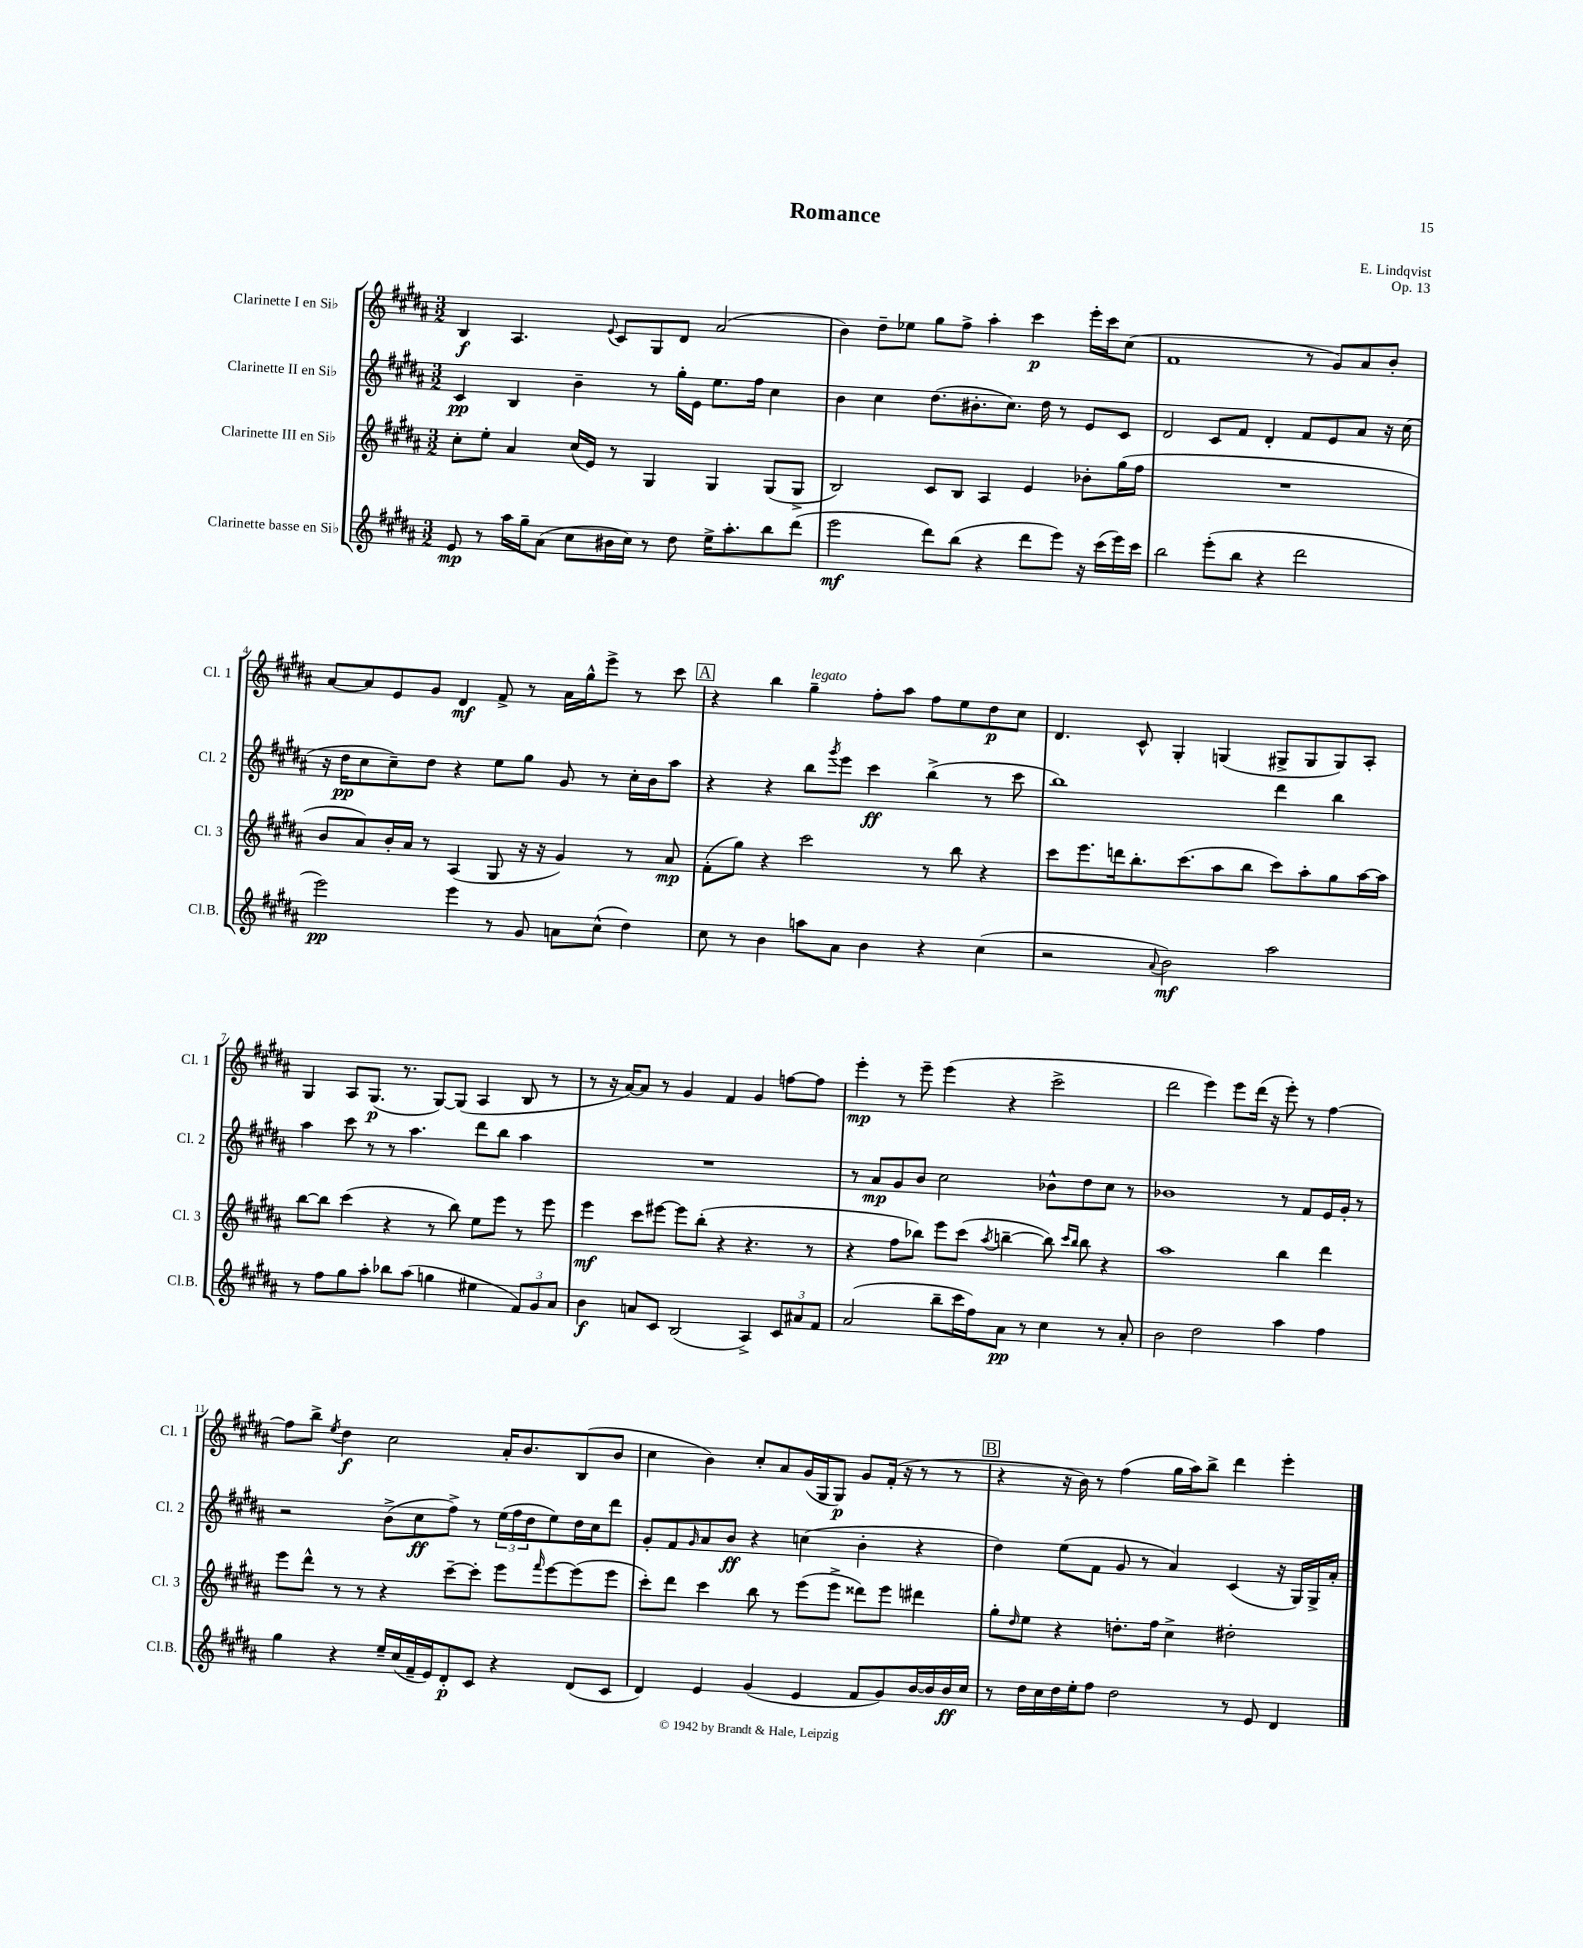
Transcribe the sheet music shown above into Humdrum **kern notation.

**kern	**dynam	**kern	**dynam	**kern	**dynam	**kern	**dynam
*part4	*part4	*part3	*part3	*part2	*part2	*part1	*part1
*staff4	*staff4	*staff3	*staff3	*staff2	*staff2	*staff1	*staff1
*I"Clarinette basse en Si♭	*	*I"Clarinette III en Si♭	*	*I"Clarinette II en Si♭	*	*I"Clarinette I en Si♭	*
*I'Cl.B.	*	*I'Cl. 3	*	*I'Cl. 2	*	*I'Cl. 1	*
*clefG2	*	*clefG2	*	*clefG2	*	*clefG2	*
*k[f#c#g#d#a#]	*	*k[f#c#g#d#a#]	*	*k[f#c#g#d#a#]	*	*k[f#c#g#d#a#]	*
*M3/2	*	*M3/2	*	*M3/2	*	*M3/2	*
=1	=1	=1	=1	=1	=1	=1	=1
8e/	mp	8cc#'\L	.	4c#/	pp	4B/	f
8r	.	8ee'\J	.	.	.	.	.
16aa#\LL	.	4a#/	.	4B/	.	4.A#/	.
16gg#~\J	.	.	.	.	.	.	.
(8a#\J	.	.	.	.	.	.	.
8cc#\L	.	(16cc#/LL	.	4b~\	.	.	.
.	.	16e/JJ)	.	.	.	.	.
.	.	.	.	.	.	8qqe/	.
16b#X\L	.	8r	.	.	.	8c#/L	.
16cc#\JJ)	.	.	.	.	.	.	.
8r	.	4G#/	.	8r	.	8G#/	.
8dd#\	.	.	.	16gg#'\LL	.	8d#/J	.
.	.	.	.	16e\JJ	.	.	.
16ee^\KL	.	4G#/	.	8.ee\L	.	(2a#/	.
8.aa#'\	.	.	.	.	.	.	.
.	.	.	.	16ff#\Jk	.	.	.
8bb\	.	(8G#/L	.	4cc#\	.	.	.
(8ddd#\J	.	8G#^/J	.	.	.	.	.
=2	=2	=2	=2	=2	=2	=2	=2
2eee\	mf	2B/)	.	4b\	.	4b\)	.
.	.	.	.	4cc#\	.	8dd#~\L	.
.	.	.	.	.	.	8ee-X\J	.
8ddd#\L)	.	8c#/L	.	(8.dd#\L	.	8gg#\L	.
(8bb\J	.	8B/J	.	.	.	8ff#^\J	.
.	.	.	.	8.b#X'\	.	.	.
4r	.	4A#/	.	.	.	4aa#'\	.
.	.	.	.	8.cc#\J)	.	.	.
8ddd#\L	.	4e/	.	.	.	4ccc#\	p
.	.	.	.	16dd#\	.	.	.
8eee\J)	.	.	.	8r	.	.	.
16r	.	8b-X'\L	.	8e/L	.	16eee'\LL	.
(16ccc#\LL	.	.	.	.	.	16ccc#\J	.
16eee\)	.	(16gg#\L	.	8c#/J	.	(8cc#\J	.
16ccc#\JJ	.	16ff#\JJ	.	.	.	.	.
=3	=3	=3	=3	=3	=3	=3	=3
2bb\	.	1.r	.	2d#/	.	1f#	.
(8eee'\L	.	.	.	8c#/L	.	.	.
8bb\J	.	.	.	8f#/J	.	.	.
4r	.	.	.	4d#'/	.	.	.
2ddd#\	.	.	.	8f#/L	.	8r	.
.	.	.	.	8e/	.	8g#/L)	.
.	.	.	.	8a#/J	.	8a#/	.
.	.	.	.	16r	.	8b'/J	.
.	.	.	.	(16cc#\	.	.	.
!!LO:LB:g=z
=4	=4	=4	=4	=4	=4	=4	=4
2eee\)	pp	8b/L	.	16r	.	[8a#/L	.
.	.	.	.	16dd#\KL	pp	.	.
.	.	8a#/)	.	8cc#\	.	8a#/]	.
.	.	16b'/L	.	8cc#~\)	.	8e/	.
.	.	16a#/JJ	.	.	.	.	.
.	.	8r	.	8dd#\J	.	8g#/J	.
4eee\	.	(4A#/	.	4r	.	4d#/	mf
8r	.	8G#/	.	8ee\L	.	8f#^/	.
8g#/	.	16r	.	8gg#\J	.	8r	.
.	.	16r	.	.	.	.	.
8an\L	.	4g#/)	.	8g#/	.	16a#\LL	.
.	.	.	.	.	.	16gg#^^\J	.
(8cc#^^\J	.	.	.	8r	.	8eee^\J	.
4dd#\)	.	8r	.	16cc#'\LL	.	8r	.
.	.	.	.	16b\J	.	.	.
.	.	8a#/	mp	8aa#\J	.	8ccc#\	.
!!LO:REH:place=s1:t=A
=5	=5	=5	=5	=5	=5	=5	=5
8cc#\	.	(8f#'\L	.	4r	.	4r	.
8r	.	8gg#\J)	.	.	.	.	.
4b\	.	4r	.	4r	.	4bb\	.
!	!	!	!	!	!	!LO:TX:a:i:t=legato	!
8aan\L	.	2ccc#\	.	8bb\L	.	4gg#~\	.
.	.	.	.	8qggg#/	.	.	.
8a#\J	.	.	.	8eee\J	.	.	.
4b\	.	.	.	4ccc#\	ff	8ff#'\L	.
.	.	.	.	.	.	8aa#\J	.
4r	.	8r	.	(4bb^\	.	8ff#\L	.
.	.	8bb\	.	.	.	8ee\	.
(4cc#\	.	4r	.	8r	.	8dd#\	p
.	.	.	.	8ccc#\	.	8cc#\J	.
=6	=6	=6	=6	=6	=6	=6	=6
2r	.	8ccc#\L	.	1bb)	.	4.d#/	.
.	.	8.eee\	.	.	.	.	.
.	.	16dddn\k	.	.	.	.	.
.	.	8.bb'\	.	.	.	8c#^^/	.
8qqa#/	.	.	.	.	.	.	.
2b\)	mf	.	.	.	.	4G#'/	.
.	.	(8.ccc#\	.	.	.	.	.
.	.	8aa#\	.	.	.	(4Gn/	.
.	.	8bb\J	.	.	.	.	.
2aa#\	.	8ccc#\L)	.	4ddd#\	.	8G#X^/L	.
.	.	8aa#'\	.	.	.	8G#/	.
.	.	8gg#\	.	4bb\	.	8G#/)	.
.	.	[16aa#\L	.	.	.	8A#'/J	.
.	.	16aa#\JJ]	.	.	.	.	.
!!LO:LB:g=z
=7	=7	=7	=7	=7	=7	=7	=7
8r	.	[8bb\L	.	4aa#\	.	4G#/	.
8ff#\L	.	8bb\J]	.	.	.	.	.
8gg#\	.	(4ccc#\	.	8ccc#\	.	8A#/L	.
8aa#'\J	.	.	.	8r	.	(8.G#/J	p
8bb-X\L	.	4r	.	8r	.	.	.
.	.	.	.	.	.	8.r	.
(8aa#\J	.	.	.	4.aa#\	.	.	.
4ggn\	.	8r	.	.	.	[8G#/L)	.
.	.	8bb\)	.	.	.	(8G#/J]	.
4ee#X\	.	8ee\L	.	8ddd#\L	.	4A#/	.
.	.	8eee\J	.	8bb\J	.	.	.
12f#/L)	.	8r	.	4aa#\	.	8B/	.
12g#/	.	.	.	.	.	.	.
.	.	8eee\	.	.	.	8r	.
12a#/J	.	.	.	.	.	.	.
=8	=8	=8	=8	=8	=8	=8	=8
4b\	f	4eee\	mf	1.r	.	8r	.
.	.	.	.	.	.	16r	.
.	.	.	.	.	.	[16a#/KL)	.
8an/L	.	8ccc#\L	.	.	.	8a#/J]	.
8c#/J	.	[8eee#X\J	.	.	.	8r	.
(2B/	.	8eee#\L]	.	.	.	4g#/	.
.	.	(8bb'\J	.	.	.	.	.
.	.	4r	.	.	.	4f#/	.
4A#^/)	.	4.r	.	.	.	4g#/	.
12c#/L	.	.	.	.	.	[8ffn\L	.
12a#X/	.	.	.	.	.	.	.
.	.	8r	.	.	.	8ff\J]	.
12f#/J	.	.	.	.	.	.	.
=9	=9	=9	=9	=9	=9	=9	=9
(2a#/	.	4r	.	8r	.	4eee'\	mp
.	.	.	.	8a#/L	mp	.	.
.	.	8ff#\L	.	8g#/	.	8r	.
.	.	8bb-X\J)	.	8b/J	.	8eee~\	.
8bb~\L	.	8eee\L	.	2cc#\	.	(4eee\	.
16ccc#\L	.	(8ccc#\J	.	.	.	.	.
16ff#\J)	.	.	.	.	.	.	.
.	.	8qaa#/	.	.	.	.	.
8a#\J	pp	[4bbn~\	.	.	.	4r	.
8r	.	.	.	.	.	.	.
4cc#\	.	8bb\])	.	8b-X^^\L	.	2ccc#^\	.
.	.	16qqccc#/LL	.	.	.	.	.
.	.	16qqbb/JJ	.	.	.	.	.
.	.	8bb\	.	8dd#\	.	.	.
8r	.	4r	.	8cc#\J	.	.	.
8a#'/	.	.	.	8r	.	.	.
=10	=10	=10	=10	=10	=10	=10	=10
2b\	.	1aa#	.	1b-X	.	2ddd#\	.
2dd#\	.	.	.	.	.	4eee\)	.
.	.	.	.	.	.	8eee\L	.
.	.	.	.	.	.	(16ddd#\Jk	.
.	.	.	.	.	.	16r	.
4aa#\	.	4bb\	.	8r	.	8eee'\)	.
.	.	.	.	8f#/L	.	8r	.
4ff#\	.	4ddd#\	.	16e/L	.	[4ff#\	.
.	.	.	.	16g#'/JJ	.	.	.
.	.	.	.	8r	.	.	.
!!LO:LB:g=z
=11	=11	=11	=11	=11	=11	=11	=11
4gg#\	.	8eee\L	.	2r	.	8ff#\L]	.
.	.	8ddd#^^\J	.	.	.	8bb^\J	.
.	.	.	.	.	.	8qee/	.
4r	.	8r	.	.	.	4dd#\	f
.	.	8r	.	.	.	.	.
16ee~/LL	.	4r	.	(8b^\L	.	2cc#\	.
(16cc#/	.	.	.	.	.	.	.
16f#~/	.	.	.	8cc#\	ff	.	.
16e/J)	.	.	.	.	.	.	.
8d#'/	p	[8ccc#~\L	.	8ff#^\J)	.	.	.
8c#/J	.	8ccc#'\J]	.	8r	.	.	.
4r	.	8eee\L	.	(24ee\LL	.	16a#'/KL	.
.	.	.	.	24ff#\	.	.	.
.	.	.	.	.	.	8.b/	.
.	.	.	.	24dd#\J	.	.	.
.	.	16qqfff#/	.	.	.	.	.
.	.	[8eee\	.	8ee\)	.	.	.
(8d#/L	.	(8eee\]	.	16dd#\L	.	(8B/	.
.	.	.	.	16cc#\J	.	.	.
8c#/J	.	8eee\J	.	8ddd#\J	.	8b/J	.
=12	=12	=12	=12	=12	=12	=12	=12
4d#/)	.	8ccc#'\L)	.	8g#'/L	.	4cc#\	.
.	.	8ddd#\J	.	8f#/	.	.	.
.	.	.	.	16qqg#/	.	.	.
4e/	.	4ccc#\	.	8a#/	.	4b\)	.
.	.	.	.	8b/J	ff	.	.
(4g#/	.	8bb\	.	4r	.	8cc#'/L	.
.	.	8r	.	.	.	8a#/	.
4e/	.	(8eee\L	.	(4ccn\	.	(16g#/L	.
.	.	.	.	.	.	16G#/J	.
.	.	8eee^\J	.	.	.	8G#/J)	p
8f#/L	.	8ddd##X\L)	.	4b'\	.	8g#/L	.
8g#/)	.	8eee\J	.	.	.	(16f#'/Jk	.
.	.	.	.	.	.	16r	.
[16b/L	.	4ddd#X\	.	4r	.	8r	.
16b/]	.	.	.	.	.	.	.
16b/	ff	.	.	.	.	8r	.
16cc#/JJ	.	.	.	.	.	.	.
!!LO:REH:place=s1:t=B
=13	=13	=13	=13	=13	=13	=13	=13
8r	.	8gg#'\L	.	4dd#\)	.	4r	.
.	.	16qqdd#/	.	.	.	.	.
16dd#\LL	.	8ee\J	.	.	.	.	.
16cc#\	.	.	.	.	.	.	.
16dd#\	.	4r	.	(8ee\L	.	16r	.
16ee'\J	.	.	.	.	.	16b\)	.
8ff#\J	.	.	.	8f#\J	.	8r	.
2dd#\	.	8.ddn'\L	.	8g#/	.	(4ff#\	.
.	.	.	.	8r	.	.	.
.	.	16ff#\Jk	.	.	.	.	.
.	.	4cc#^\	.	4a#/)	.	16gg#\LL	.
.	.	.	.	.	.	16aa#\J)	.
.	.	.	.	.	.	8bb^\J	.
8r	.	2dd#X'\	.	(4c#/	.	4ddd#\	.
8e/	.	.	.	.	.	.	.
4d#/	.	.	.	16r	.	4eee'\	.
.	.	.	.	16G#/LL)	.	.	.
.	.	.	.	16G#^/	.	.	.
.	.	.	.	16a#'/JJ	.	.	.
==	==	==	==	==	==	==	==
*-	*-	*-	*-	*-	*-	*-	*-
